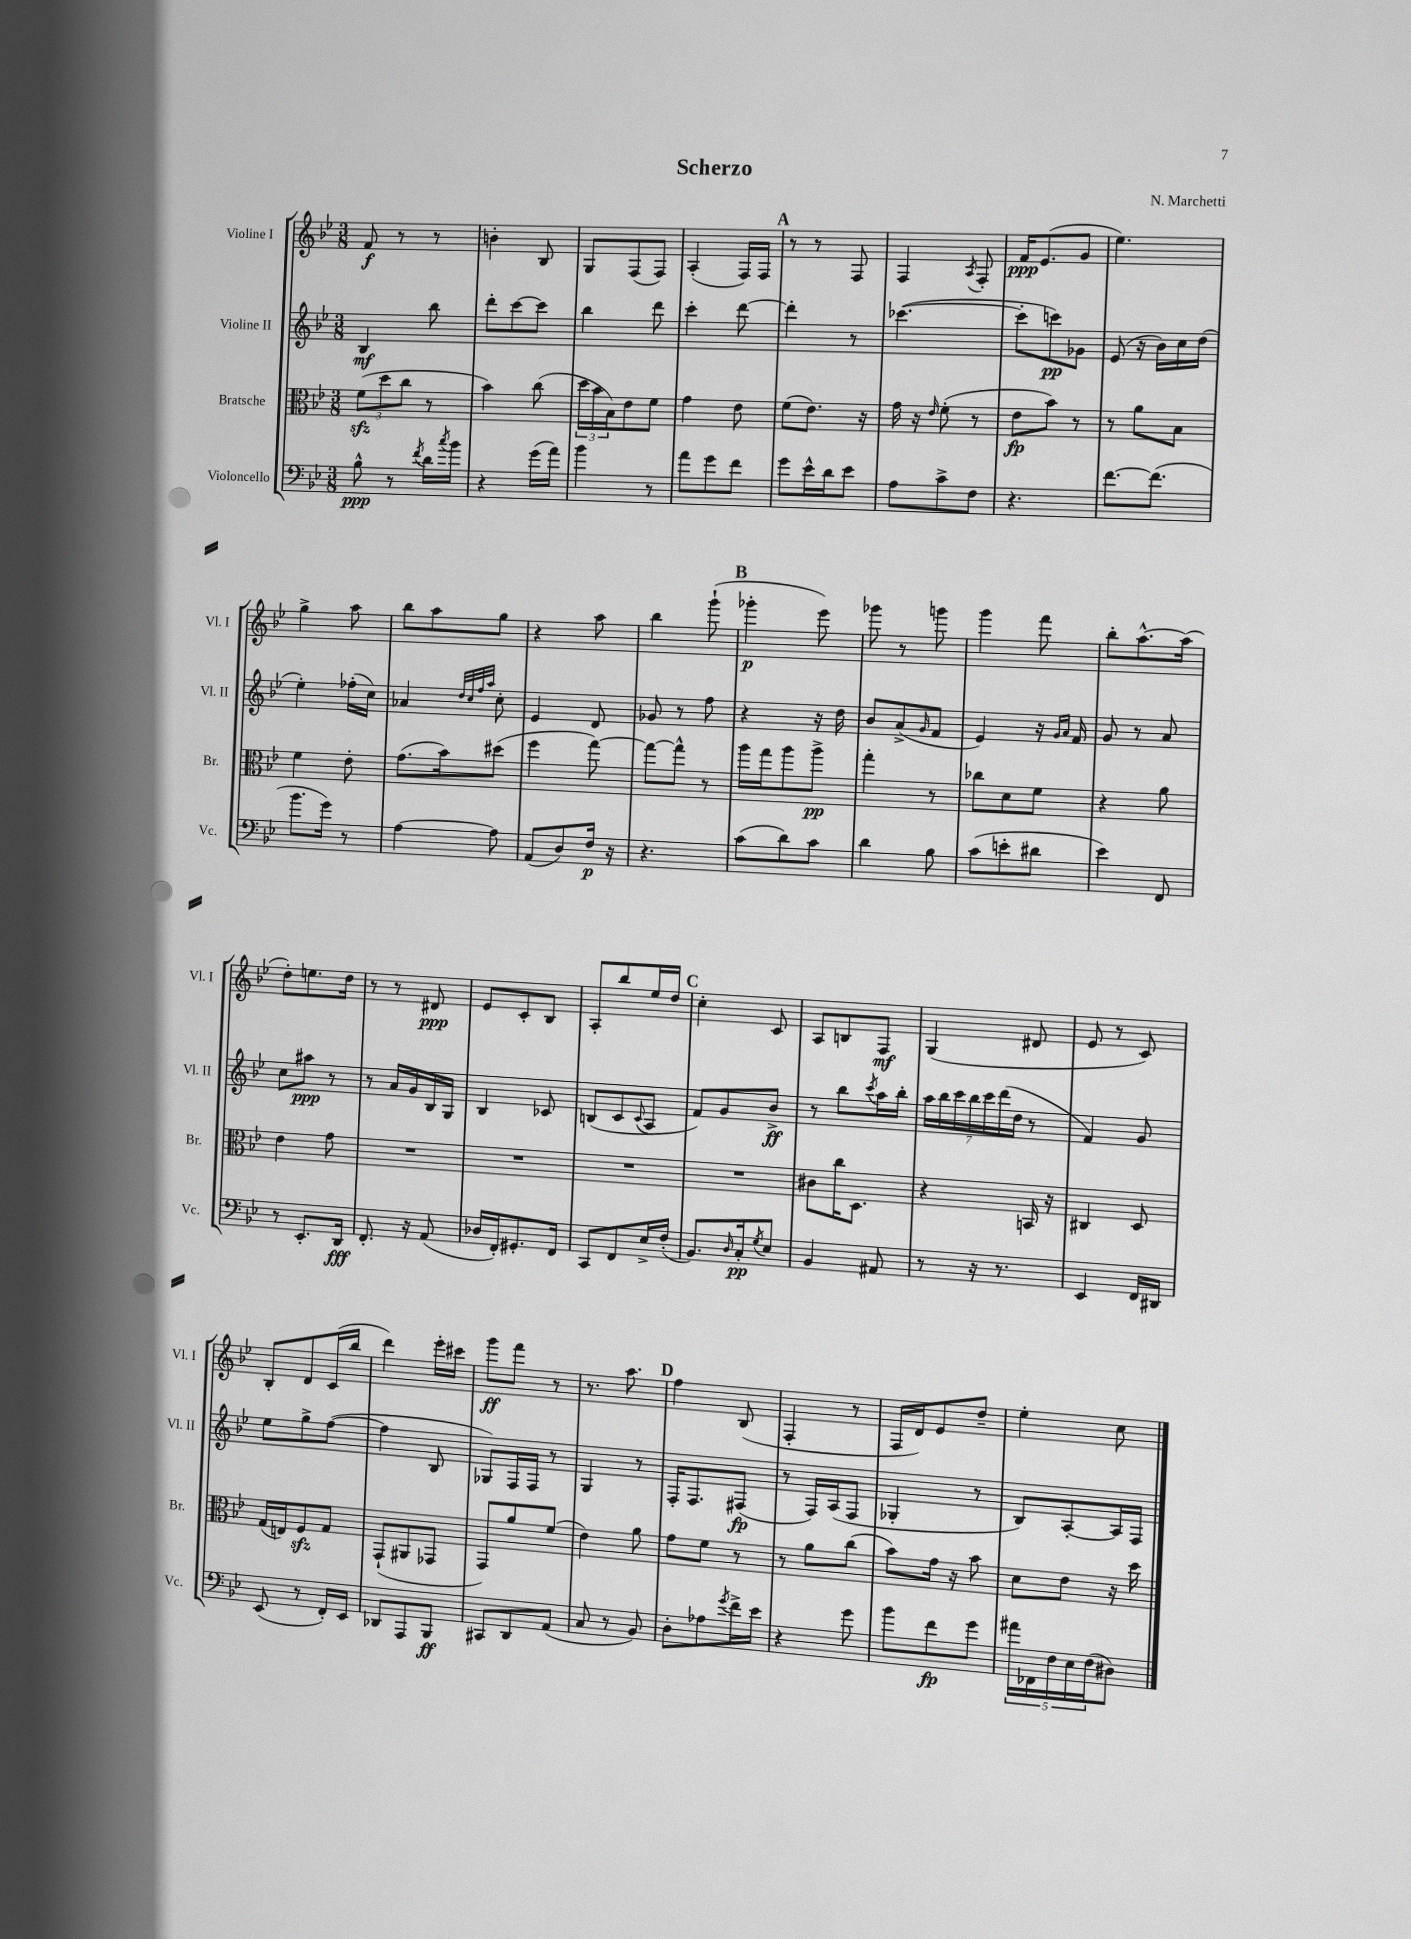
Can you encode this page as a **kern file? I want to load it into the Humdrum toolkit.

**kern	**kern	**kern	**kern
*staff4	*staff3	*staff2	*staff1
*clefF4	*clefC3	*clefG2	*clefG2
*k[b-e-]	*k[b-e-]	*k[b-e-]	*k[b-e-]
*M3/8	*M3/8	*M3/8	*M3/8
8B-^^	(12f	4B-	8f
.	12dd	.	.
8r	.	.	8r
.	12cc	.	.
8qf	.	.	.
16d	8r	8bb-	8r
8qcc	.	.	.
16b-	.	.	.
=	=	=	=
4r	4b-)	8ddd'	4b'
.	.	[8ccc	.
(16g	(8cc	8ccc]	8B-
16a)	.	.	.
=	=	=	=
4b-	24dd	4bb-	8G
.	24b-	.	.
.	24B-)	.	.
.	8e-	.	(8F
8r	8f	8ddd	8F)
=	=	=	=
8a	4g	4ccc'	(4A'
8g	.	.	.
8f	8e-	[8ddd	16F)
.	.	.	16F
=	=	=	=
8g	(8f	4ddd']	8r
16e-^^	8.e-)	.	8r
16d	.	.	.
8e-	.	8r	8F
.	16r	.	.
=	=	=	=
8A	16g	([4.ccc-	4F
.	16r	.	.
.	16qqe-	.	.
8c^	(8f'	.	.
.	.	.	8qA
8F	8r	.	8F'
=	=	=	=
4.r	8e-	8ccc-']	16f
.	.	.	(8.e-
.	8b-)	8ccc)	.
.	8r	8g-	8g
=	=	=	=
[8.f	8r	(8e-	4.ee-)
.	8a	16r	.
(8.f]	.	16b-)	.
.	8B-	16cc	.
.	.	(16dd	.
=	=	=	=
8.b-	4f	4ee-')	4gg^
16g)	.	.	.
8r	8e-'	(16ff-'	8aa
.	.	16cc)	.
=	=	=	=
[4A	(8.g	4a-	8bb-
.	.	.	8aa
.	16b-)	.	.
.	.	32qqdd	.
.	.	32qqcc	.
.	.	32qqff	.
.	.	32qqaa	.
8A]	(8dd#	8cc'	8gg
=	=	=	=
(8AA	4ff	4e-	4r
8D)	.	.	.
16F	[8gg)	8d	8aa
16r	.	.	.
=	=	=	=
4.r	8gg_	8g-	4bb-
.	8gg^^]	8r	.
.	8r	8ff	(8ggg`
=	=	=	=
(8c	16aa	4r	4ggg-'
.	16gg	.	.
8d)	8aa	.	.
8c	8aa^	16r	8eee-)
.	.	16dd	.
=	=	=	=
4d	4gg'	8b-	8ggg-
.	.	(8a^	8r
.	.	16qqg	.
8B-	8r	8f	8ggg
=	=	=	=
(8c	8cc-	4e-)	4ggg
8e'	8d	.	.
8d#	8f	16r	8fff
.	.	16qqg	.
.	.	16qqa	.
.	.	16f	.
=	=	=	=
4e-)	4r	8g	8bb-'
.	.	8r	[8.aa^^
8FF	8a	8a	.
.	.	.	(16aa]
=	=	=	=
8r	4e-	8cc	8dd')
8.EE-'	.	8aa#	8.ee
.	8g	8r	.
16DD	.	.	16dd
=	=	=	=
8.FF'	4.r	8r	8r
.	.	16a	8r
16r	.	16g	.
(8AA	.	16B-	8d#
.	.	16G	.
=	=	=	=
16D-	4.r	4B-	8e-
16FF')	.	.	.
8.GG#'	.	.	8c'
.	.	8c-	8B-
16FF	.	.	.
=	=	=	=
8CC	4.r	(8B	8A'
8FF	.	8c	8bb-
.	.	8qqc	.
16E-^	.	8A	16ee-
(16F'	.	.	16dd
=	=	=	=
8.BB-)	4.r	8f)	4cc'
.	.	8g	.
16qqD	.	.	.
16C'	.	.	.
8qG	.	.	.
8E-	.	8b-^	8c
=	=	=	=
4BB-	8c#	8r	8A
.	16cc	8bb-	8B
.	8.D	.	.
.	.	8qccc	.
8AA#	.	16aa	8F
.	.	16bb-'	.
=	=	=	=
8r	4r	28aa	(4G
.	.	28bb-	.
.	.	28ccc	.
.	.	28bb-	.
16r	.	.	.
.	.	28ccc	.
.	.	(28ddd	.
8.r	.	.	.
.	.	28dd	.
.	16BB	8r	8d#
.	16r	.	.
=	=	=	=
4EE-	4C#	4f)	8e-
.	.	.	8r
16FF	8D	8g	8c)
16DD#	.	.	.
=	=	=	=
(8EE-	(16G	8ee-	8B-'
.	16E)	.	.
8r	8F	8gg^	8d
16FF')	8G	([8ff	(16c
16EE-	.	.	16bb-
=	=	=	=
8DD-	(8GG`	4ff]	4ddd)
8AAA	8AA#	.	.
8BBB-	8GG-	8B-	16eee-'
.	.	.	16ccc#
=	=	=	=
8CC#	8GG)	8G-)	8ggg
8DD	8a	16F	8fff
.	.	16F	.
(8AA	(8f	8r	8r
=	=	=	=
8C	4e-)	4G	8.r
8r	.	.	.
.	.	.	8.aa
8BB-)	8a	8r	.
=	=	=	=
8D'	8g	16F'	4ff
.	.	8.F	.
8A-	8f	.	.
8qg	.	.	.
16f^	8r	(8F#	(8B-
16e-	.	.	.
=	=	=	=
4r	8r	8r	4F'
.	8a	16F)	.
.	.	(16A	.
8g	(8cc	8F	8r
=	=	=	=
8b-	8b-)	4G-'	16F
.	.	.	16d)
8f	16g	.	8e-
.	16r	.	.
8g	8b-	8r	8dd~
=	=	=	=
20a#	8d	8B-)	4ee-'
20FF-	.	.	.
20F	.	.	.
.	8e-	[8A'	.
20E-	.	.	.
(20F	.	.	.
8D#)	16r	16A]	8cc
.	16dd	16F	.
==	==	==	==
*-	*-	*-	*-
